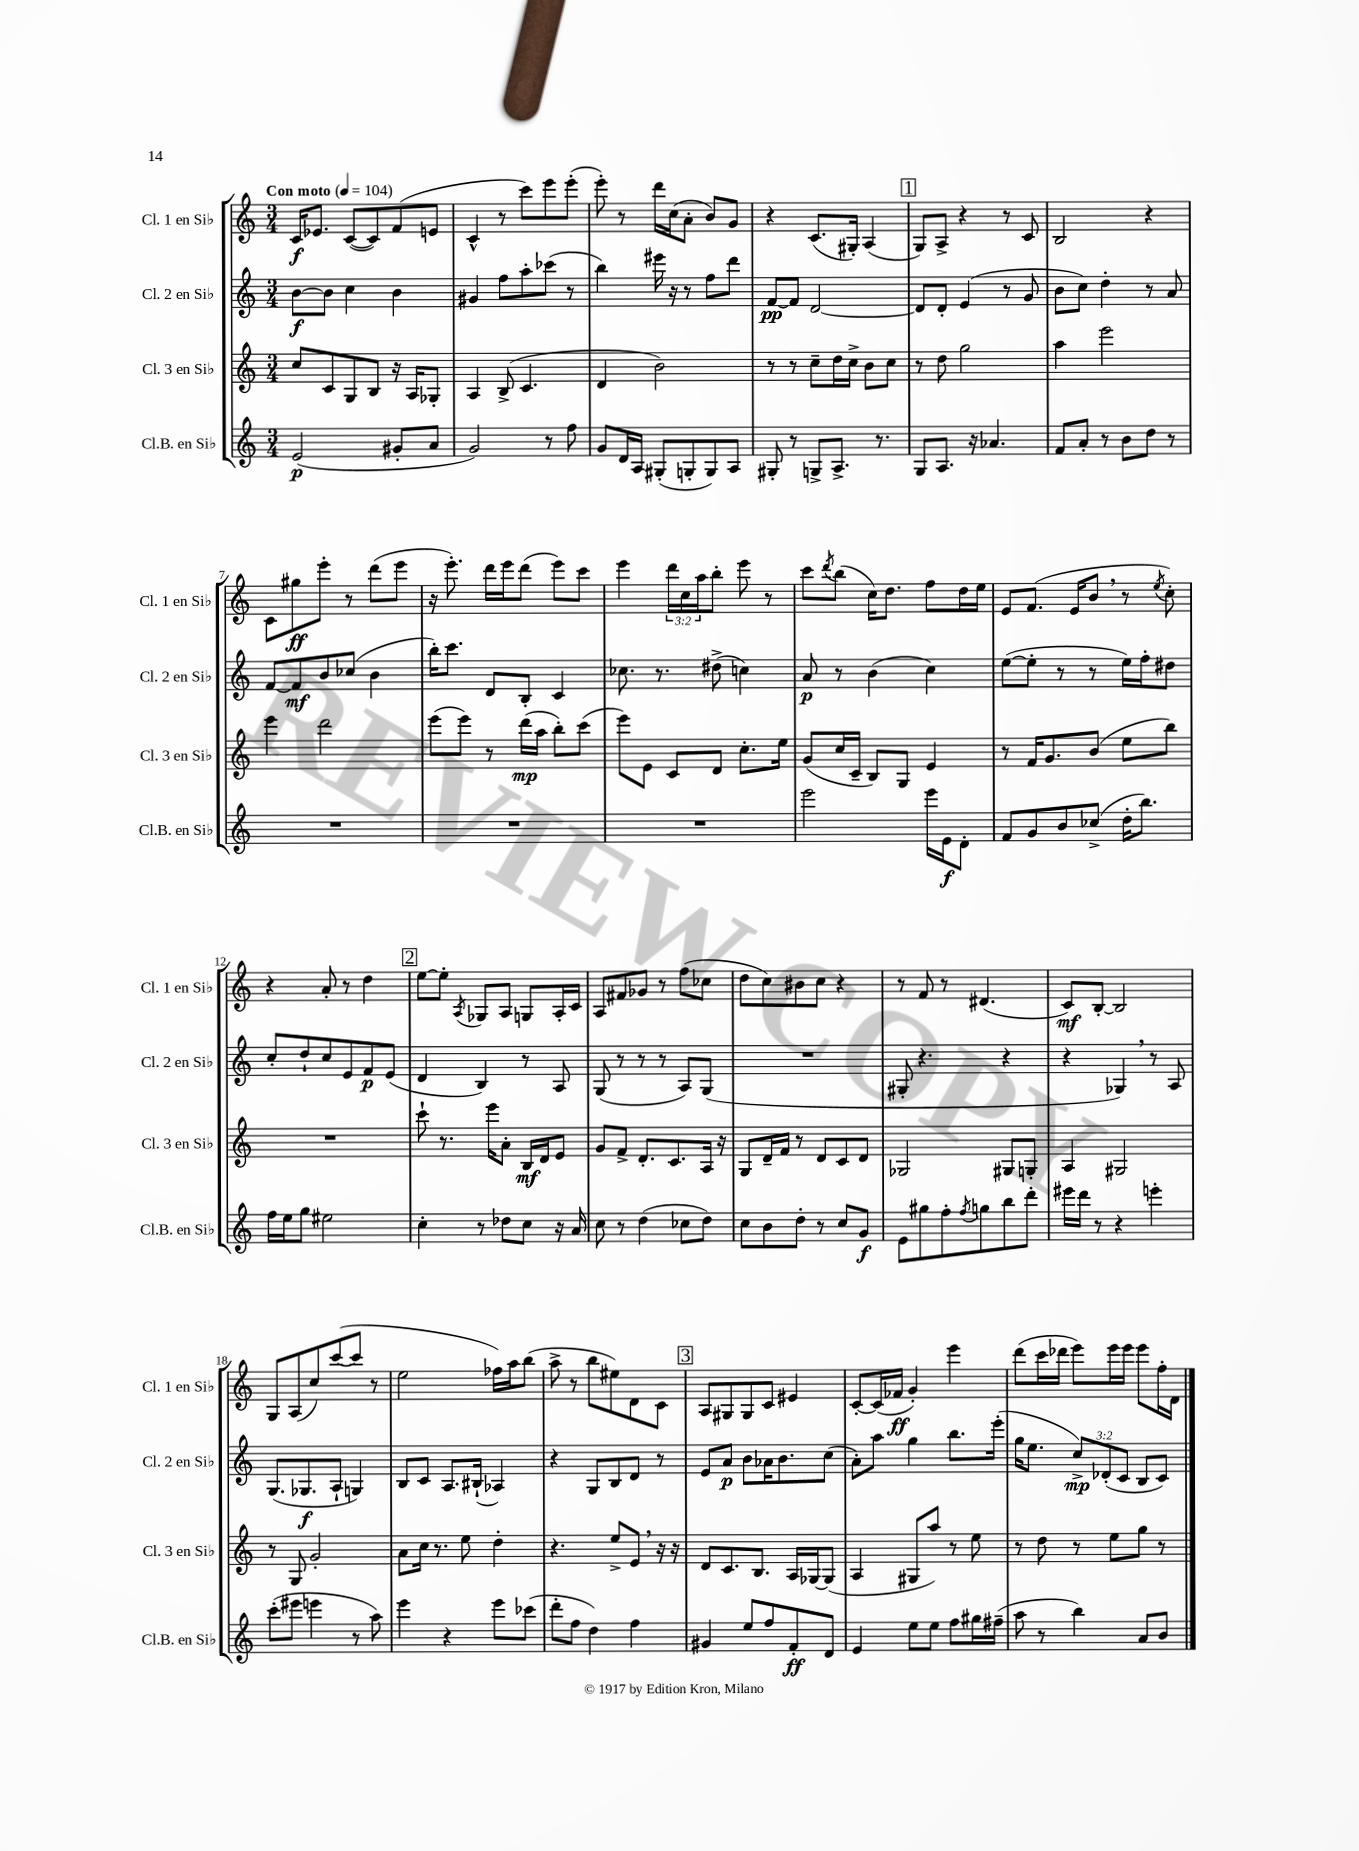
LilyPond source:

<<
\new StaffGroup <<
\new Staff = "s0" \with { instrumentName = "Cl. 1 en Sib" shortInstrumentName = "Cl. 1 en Sib" } {
    \clef treble \key c \major \numericTimeSignature \time 3/4 \override Staff.TupletNumber.text = #tuplet-number::calc-fraction-text \tempo "Con moto" 4 = 104
    c'16\f ees'8. c'8~( c'8) f'8( e'8 |
    c'4-^ r8 c'''8) e'''8 e'''8-.( |
    e'''8-.) r8 d'''16 c''16( a'8-. b'8) g'8 |
    r4 c'8.( gis16-.) a4( |
    \mark \markup { \box "1" } g8) a8-> r4 r8 c'8 |
    b2 r4 |
    c'8 gis''8\ff e'''8-. r8 d'''8( e'''8 |
    r16 e'''8.-.) d'''16 e'''16 d'''8( e'''8) c'''8 |
    e'''4 \tuplet 3/2 { d'''16 c''16 a''16 } b''8-. e'''8 r8 |
    c'''8 \acciaccatura { d'''8 } b''8( c''16) d''8. f''8 d''16 e''16 |
    e'8 f'8.( e'16 b'8 \breathe r8 \acciaccatura { e''8 } c''8-.) |
    r4 a'8-. r8 d''4 |
    \mark \markup { \box "2" } e''8~ e''8-. \acciaccatura { a8 } ges8 a8 g8 a16-. c'16 |
    a8 fis'8 ges'8 r8 f''8( ces''8 |
    d''8 c''8) bis'8 c''8 r4 |
    r8 f'8 r8 dis'4.( |
    c'8\mf) b8~-. b2 |
    g8 a8( c''8) c'''8~( c'''8 r8 |
    e''2 fes''16) a''16 b''8( |
    a''8-> r8 b''8 eis''8) d'8 c'8 |
    \mark \markup { \box "3" } a8 gis8 gis8 c'8 eis'4 |
    c'8~-. c'16( fes'16\ff g'4-.) e'''4 |
    d'''8( c'''16 des'''16 e'''8) e'''16 e'''16 e'''8 f''16-. d'16 \bar "|." |
}
\new Staff = "s1" \with { instrumentName = "Cl. 2 en Sib" shortInstrumentName = "Cl. 2 en Sib" } {
    \clef treble \key c \major \numericTimeSignature \time 3/4 \override Staff.TupletNumber.text = #tuplet-number::calc-fraction-text
    b'8~\f b'8 c''4 b'4 |
    gis'4 f''8 a''8-. ces'''8( r8 |
    b''4) eis'''16 r16 r8 f''8 d'''8 |
    f'8~\pp f'8 d'2~ |
    \mark \markup { \box "1" } d'8 d'8-. e'4( r8 g'8 |
    b'8 c''8) d''4-. r8 a'8 |
    f'8~ f'8\mf b'8 ces''8( b'4 |
    b''16-.) c'''8. d'8 b8-. c'4 |
    ces''8. r8. dis''8->( c''4) |
    a'8\p r8 b'4( c''4) |
    e''8~( e''8-. r8 r8 e''16) f''16-. dis''8 |
    c''8-. d''8-! c''8 e'8 f'8\p e'8( |
    \mark \markup { \box "2" } d'4 b4) r8 a8 |
    g8( r8 r8 r8 a8) g8( |
    R2. |
    gis8-. r4. r4 |
    r4 ges4) \breathe r8 a8 |
    g8.( ges8.\f a8-! g4) |
    b8 c'8 a8. bis16-!( aes4) |
    r4 g8 b8 d'8 r8 |
    \mark \markup { \box "3" } e'8 a'8\p b'8 aes'16 b'8. c''8( |
    a'8-.) a''8 g''4 b''8. e'''16-.( |
    g''16 e''8. \tuplet 3/2 { c''8->\mp) des'8-.( c'8 } b8 c'8) \bar "|." |
}
\new Staff = "s2" \with { instrumentName = "Cl. 3 en Sib" shortInstrumentName = "Cl. 3 en Sib" } {
    \clef treble \key c \major \numericTimeSignature \time 3/4
    c''8 c'8 g8 b8 r16 a16 ges8-. |
    a4 b8->( c'4. |
    d'4 b'2) |
    r8 r8 c''8-- d''16 c''16-> b'8 c''8 |
    \mark \markup { \box "1" } r8 d''8 g''2 |
    a''4 e'''2 |
    e'''4 d'''2 |
    e'''8( e'''8) r8 d'''16\mp( a''16 b''8-.) c'''8( |
    e'''8) e'8 c'8 d'8 c''8.-. e''16 |
    g'8( c''16 c'16-- b8) g8 e'4 |
    r8 f'16 g'8. b'8( e''8 b''8) |
    R2. |
    \mark \markup { \box "2" } c'''8-! r8. e'''16 a'8-. b16\mf d'16 e'8 |
    g'8 f'8-> d'8.-. c'8. a16 r16 |
    g8 d'16-- f'16 r8 d'8 c'8 d'8 |
    ges2 gis8 g8-. |
    a4 gis2 |
    r8 g8 g'2-. |
    a'8 c''16 r8. e''8 d''4-. |
    r4. e''8-> e'8 \breathe r16 r16 |
    \mark \markup { \box "3" } d'8 c'8. b8. a16 ges16~ ges8( |
    a4 gis8 a''8) r8 e''8 |
    r8 d''8 r8 e''8 g''8 r8 \bar "|." |
}
\new Staff = "s3" \with { instrumentName = "Cl.B. en Sib" shortInstrumentName = "Cl.B. en Sib" } {
    \clef treble \key c \major \numericTimeSignature \time 3/4
    e'2\p( gis'8-. a'8 |
    g'2) r8 f''8 |
    g'8 d'16 a16 gis8-.( g8-. g8) a8 |
    gis8-. r8 g8-> a8.-> r8. |
    \mark \markup { \box "1" } g8 a8. r16 aes'4. |
    f'8 a'8-. r8 b'8 d''8 r8 |
    R2. |
    R2. |
    R2. |
    e'''2 e'''16 e'16\f d'8-. |
    f'8 g'8 b'8 ces''8->( d''16-. b''8.) |
    f''16 e''16 g''8 eis''2 |
    \mark \markup { \box "2" } c''4-. r8 des''8 c''8 r16 a'16 |
    c''8 r8 d''4( ces''8 d''8) |
    c''8 b'8 d''8-. r8 c''8 g'8\f |
    e'8 gis''8 f''8-. \acciaccatura { f''8 } g''8 b''8 d'''8-. |
    eis'''16 d'''16 r8 r4 e'''4-. |
    c'''8-.( eis'''8 e'''4 r8 a''8) |
    e'''4 r4 e'''8 ces'''8( |
    d'''8-. f''8 d''4) f''4 |
    \mark \markup { \box "3" } gis'4 e''8 f''8 f'8-.\ff d'8 |
    e'4 e''8 e''8 f''8 gis''16 fis''16--( |
    a''8 r8 b''4) a'8 b'8 \bar "|." |
}
>>
>>
